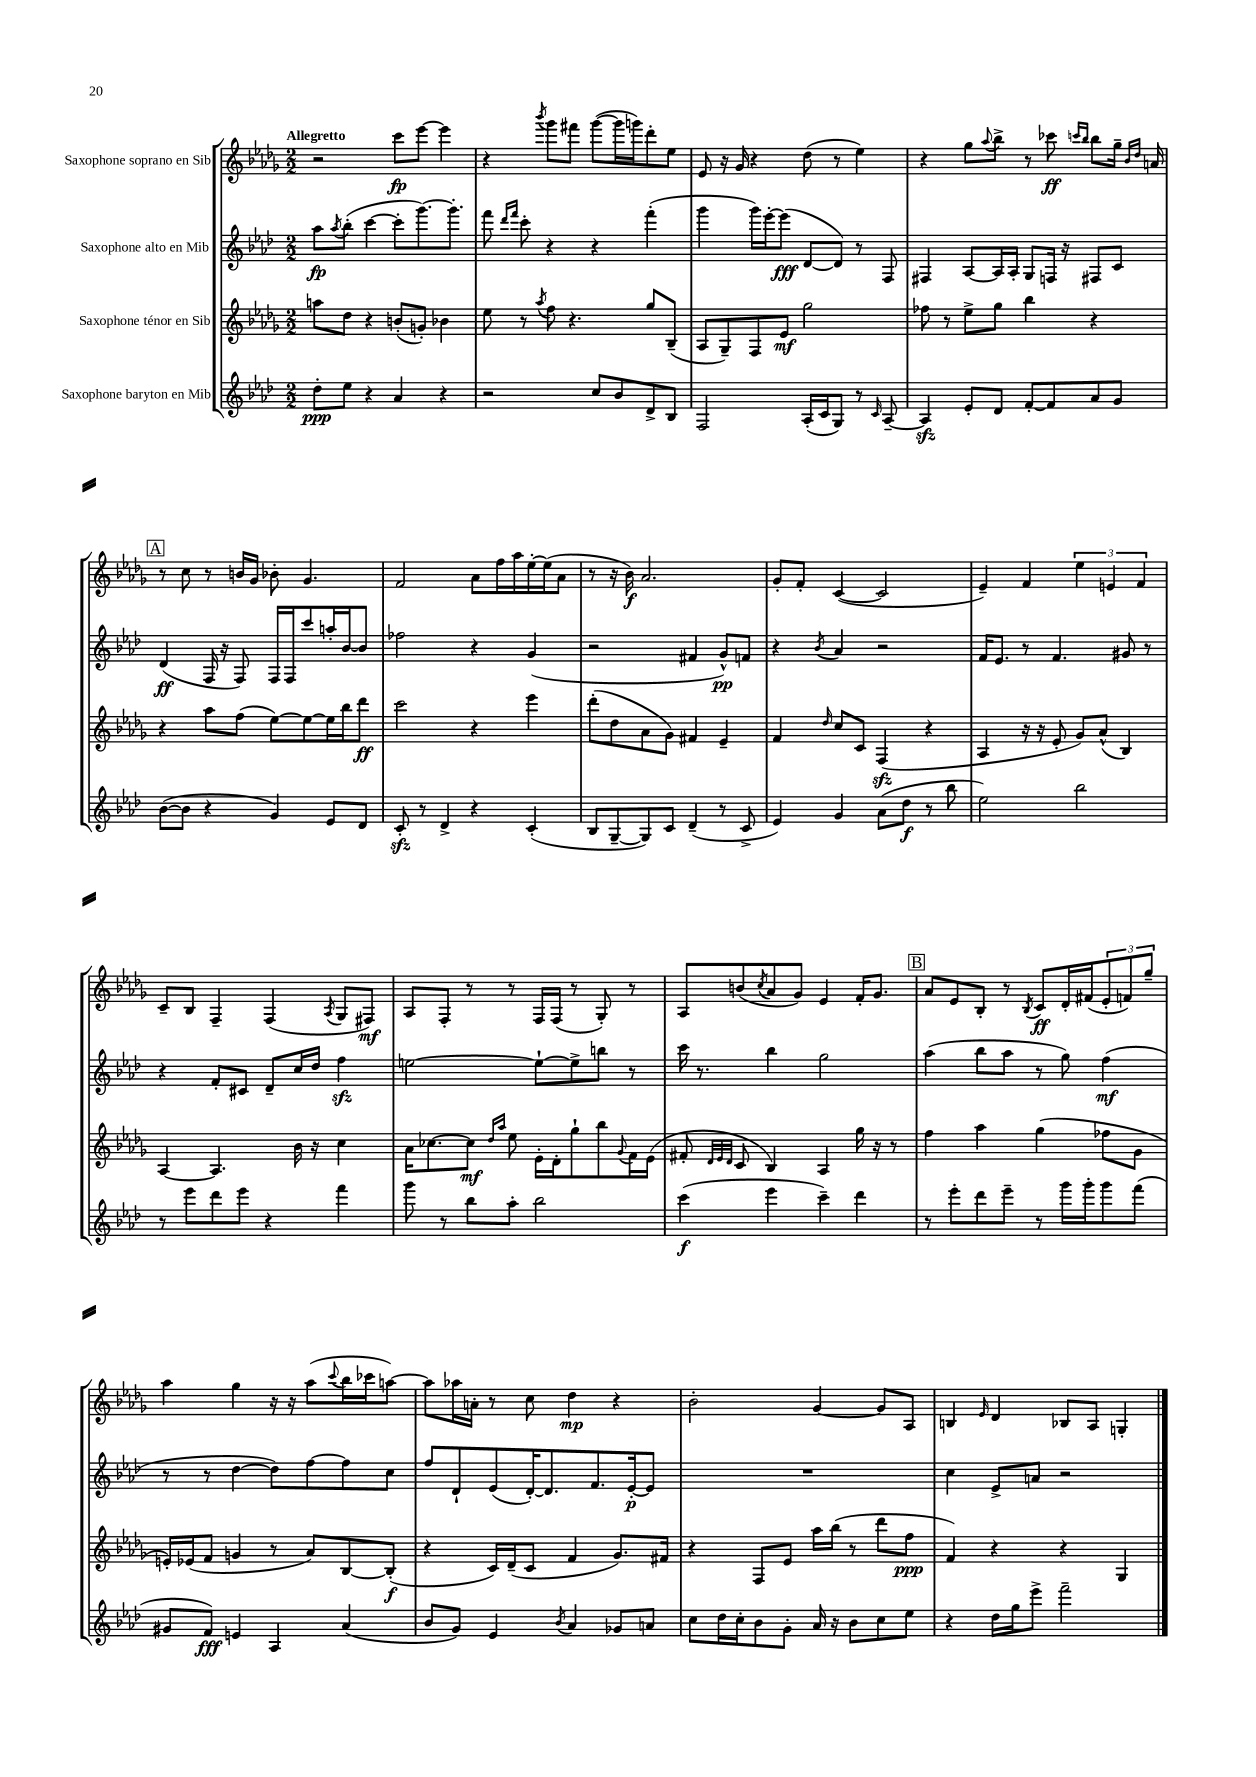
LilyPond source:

<<
\new StaffGroup <<
\new Staff = "s0" \with { instrumentName = "Saxophone soprano en Sib" } {
    \clef treble \key des \major \numericTimeSignature \time 2/2 \tempo "Allegretto"
    r2 c'''8\fp ees'''8~ ees'''4 |
    r4 \acciaccatura { bes'''8 } ges'''8 fis'''8 ges'''8~( ges'''16 g'''16) des'''8-. ees''8 |
    ees'8 r16 ges'16 r4 des''8( r8 ees''4) |
    r4 ges''8 \appoggiatura { aes''8 } bes''8-> r8 ces'''8\ff \grace { c'''16 bes''16 } bes''8 ges''16-- \grace { bes'16 des''16 } a'16 |
    \mark \markup { \box "A" } r8 c''8 r8 b'16 ges'16 bes'8-. ges'4. |
    f'2 aes'8 f''16 aes''16 ees''16~-. ees''16( aes'8 |
    r8 r16 bes'16\f) aes'2. |
    ges'8-. f'8-. c'4~( c'2 |
    ees'4--) f'4 \tuplet 3/2 { ees''4 e'4 f'4 } |
    c'8-- bes8 f4-- f4( \acciaccatura { aes8 } ges8 fis8\mf) |
    aes8 f8-. r8 r8 f16 f16( r8 ges8-.) r8 |
    aes8 b'8( \acciaccatura { c''8 } aes'8 ges'8) ees'4 f'16-. ges'8. |
    \mark \markup { \box "B" } aes'8 ees'8 bes8-. r8 \acciaccatura { bes8 } c'8\ff des'16-. fis'16( \tuplet 3/2 { ees'8-. f'8) ges''8-- } |
    aes''4 ges''4 r16 r16 aes''8( \appoggiatura { c'''8 } bes''16 ces'''16 a''8~) |
    a''8 aes''16 a'16-. r8 c''8 des''4\mp r4 |
    bes'2-. ges'4~ ges'8 aes8 |
    b4 \grace { ees'16 } des'4 bes8 aes8 g4-. \bar "|." |
}
\new Staff = "s1" \with { instrumentName = "Saxophone alto en Mib" } {
    \clef treble \key aes \major \numericTimeSignature \time 2/2
    aes''8\fp \acciaccatura { aes''8 } bes''8-.( c'''4~ c'''8-. g'''8.~) g'''8.-. |
    f'''8 \grace { des'''16 f'''16 } c'''8-. r4 r4 f'''4-.( |
    g'''4 g'''16) ees'''16~-. ees'''8\fff( des'8~ des'8) r8 f8 |
    fis4 aes8~ aes16 aes16-. g8 f16 r16 fis8 c'8 |
    \mark \markup { \box "A" } des'4\ff( f16 r16 f8) f16 f16 c'''8 a''16-. bes'16~ bes'8 |
    fes''2 r4 g'4( |
    r2 fis'4 g'8-^\pp) f'8 |
    r4 \acciaccatura { bes'8 } aes'4 r2 |
    f'16 ees'8. r8 f'4. gis'8 r8 |
    r4 f'8-. cis'8 des'8-- c''16 des''16 f''4\sfz |
    e''2~ e''8~-! e''8-> b''8 r8 |
    c'''16 r8. bes''4 g''2 |
    \mark \markup { \box "B" } aes''4( bes''8 aes''8 r8 g''8) f''4\mf( |
    r8 r8 des''4~ des''8) f''8~ f''8 c''8 |
    f''8 des'8-! ees'8( des'16~-.) des'8. f'8. ees'16~-.\p ees'8 |
    R1 |
    c''4 ees'8-> a'8 r2 \bar "|." |
}
\new Staff = "s2" \with { instrumentName = "Saxophone ténor en Sib" } {
    \clef treble \key des \major \numericTimeSignature \time 2/2
    a''8 des''8 r4 b'8-.( g'8-.) bes'4 |
    ees''8 r8 \acciaccatura { aes''8 } f''8 r4. ges''8 bes8--( |
    aes8 ges8--) f8 ees'8\mf ges''2 |
    fes''8 r8 ees''8-> ges''8 bes''4 r4 |
    \mark \markup { \box "A" } r4 aes''8 f''8( ees''8~) ees''8~ ees''16 bes''16 des'''8\ff |
    c'''2 r4 ees'''4 |
    des'''8-.( des''8 aes'8 ges'8) fis'4 ees'4-- |
    f'4 \grace { des''16 } c''8 c'8 f4\sfz( r4 |
    aes4 r16 r16 ees'8-. ges'8) aes'8-^( bes4) |
    aes4~ aes4. bes'16 r16 c''4 |
    aes'16 ces''8.~ ces''8\mf \grace { des''16 aes''16 } ees''8 ees'16-. des'16-. ges''8-! bes''8 \appoggiatura { ges'8 } f'16 ees'16( |
    fis'8-. \grace { des'32 ees'32 des'32 } c'8 bes4) aes4 ges''16 r16 r8 |
    \mark \markup { \box "B" } f''4 aes''4 ges''4( fes''8 ges'8 |
    e'16-.) ees'16( f'8 g'4 r8 aes'8) bes8~ bes8-.\f( |
    r4 c'16) des'16--( c'8 f'4 ges'8.) fis'16 |
    r4 f8 ees'8 aes''16 bes''16( r8 des'''8 f''8\ppp |
    f'4) r4 r4 ges4 \bar "|." |
}
\new Staff = "s3" \with { instrumentName = "Saxophone baryton en Mib" } {
    \clef treble \key aes \major \numericTimeSignature \time 2/2
    des''8-.\ppp ees''8 r4 aes'4 r4 |
    r2 c''8 bes'8 des'8-> bes8 |
    f2 aes16-.( c'16 g8) r8 \grace { c'16 } aes8~-- |
    aes4\sfz ees'8-. des'8 f'8~-. f'8 aes'8 g'8 |
    \mark \markup { \box "A" } bes'8~( bes'8 r4 g'4) ees'8 des'8 |
    c'8-.\sfz r8 des'4-> r4 c'4-.( |
    bes8 g8~-- g8) c'8 des'4--( r8 c'8-> |
    ees'4) g'4 aes'8( des''8\f r8 bes''8 |
    ees''2) bes''2 |
    r8 ees'''8 des'''8 ees'''8 r4 f'''4 |
    g'''8 r8 bes''8 aes''8-. bes''2 |
    c'''4\f( ees'''4 c'''4--) des'''4 |
    \mark \markup { \box "B" } r8 ees'''8-. des'''8 ees'''8-- r8 g'''16 g'''16-. g'''8 f'''8( |
    gis'8 f'8\fff) e'4 aes4 aes'4( |
    bes'8 g'8) ees'4 \acciaccatura { bes'8 } aes'4 ges'8 a'8 |
    c''8 des''16 c''16-. bes'8 g'8-. aes'16 r16 bes'8 c''8 ees''8 |
    r4 des''16 g''16 ees'''8-> f'''2-- \bar "|." |
}
>>
>>
\layout { \context { \Score \remove "Bar_number_engraver" } }
